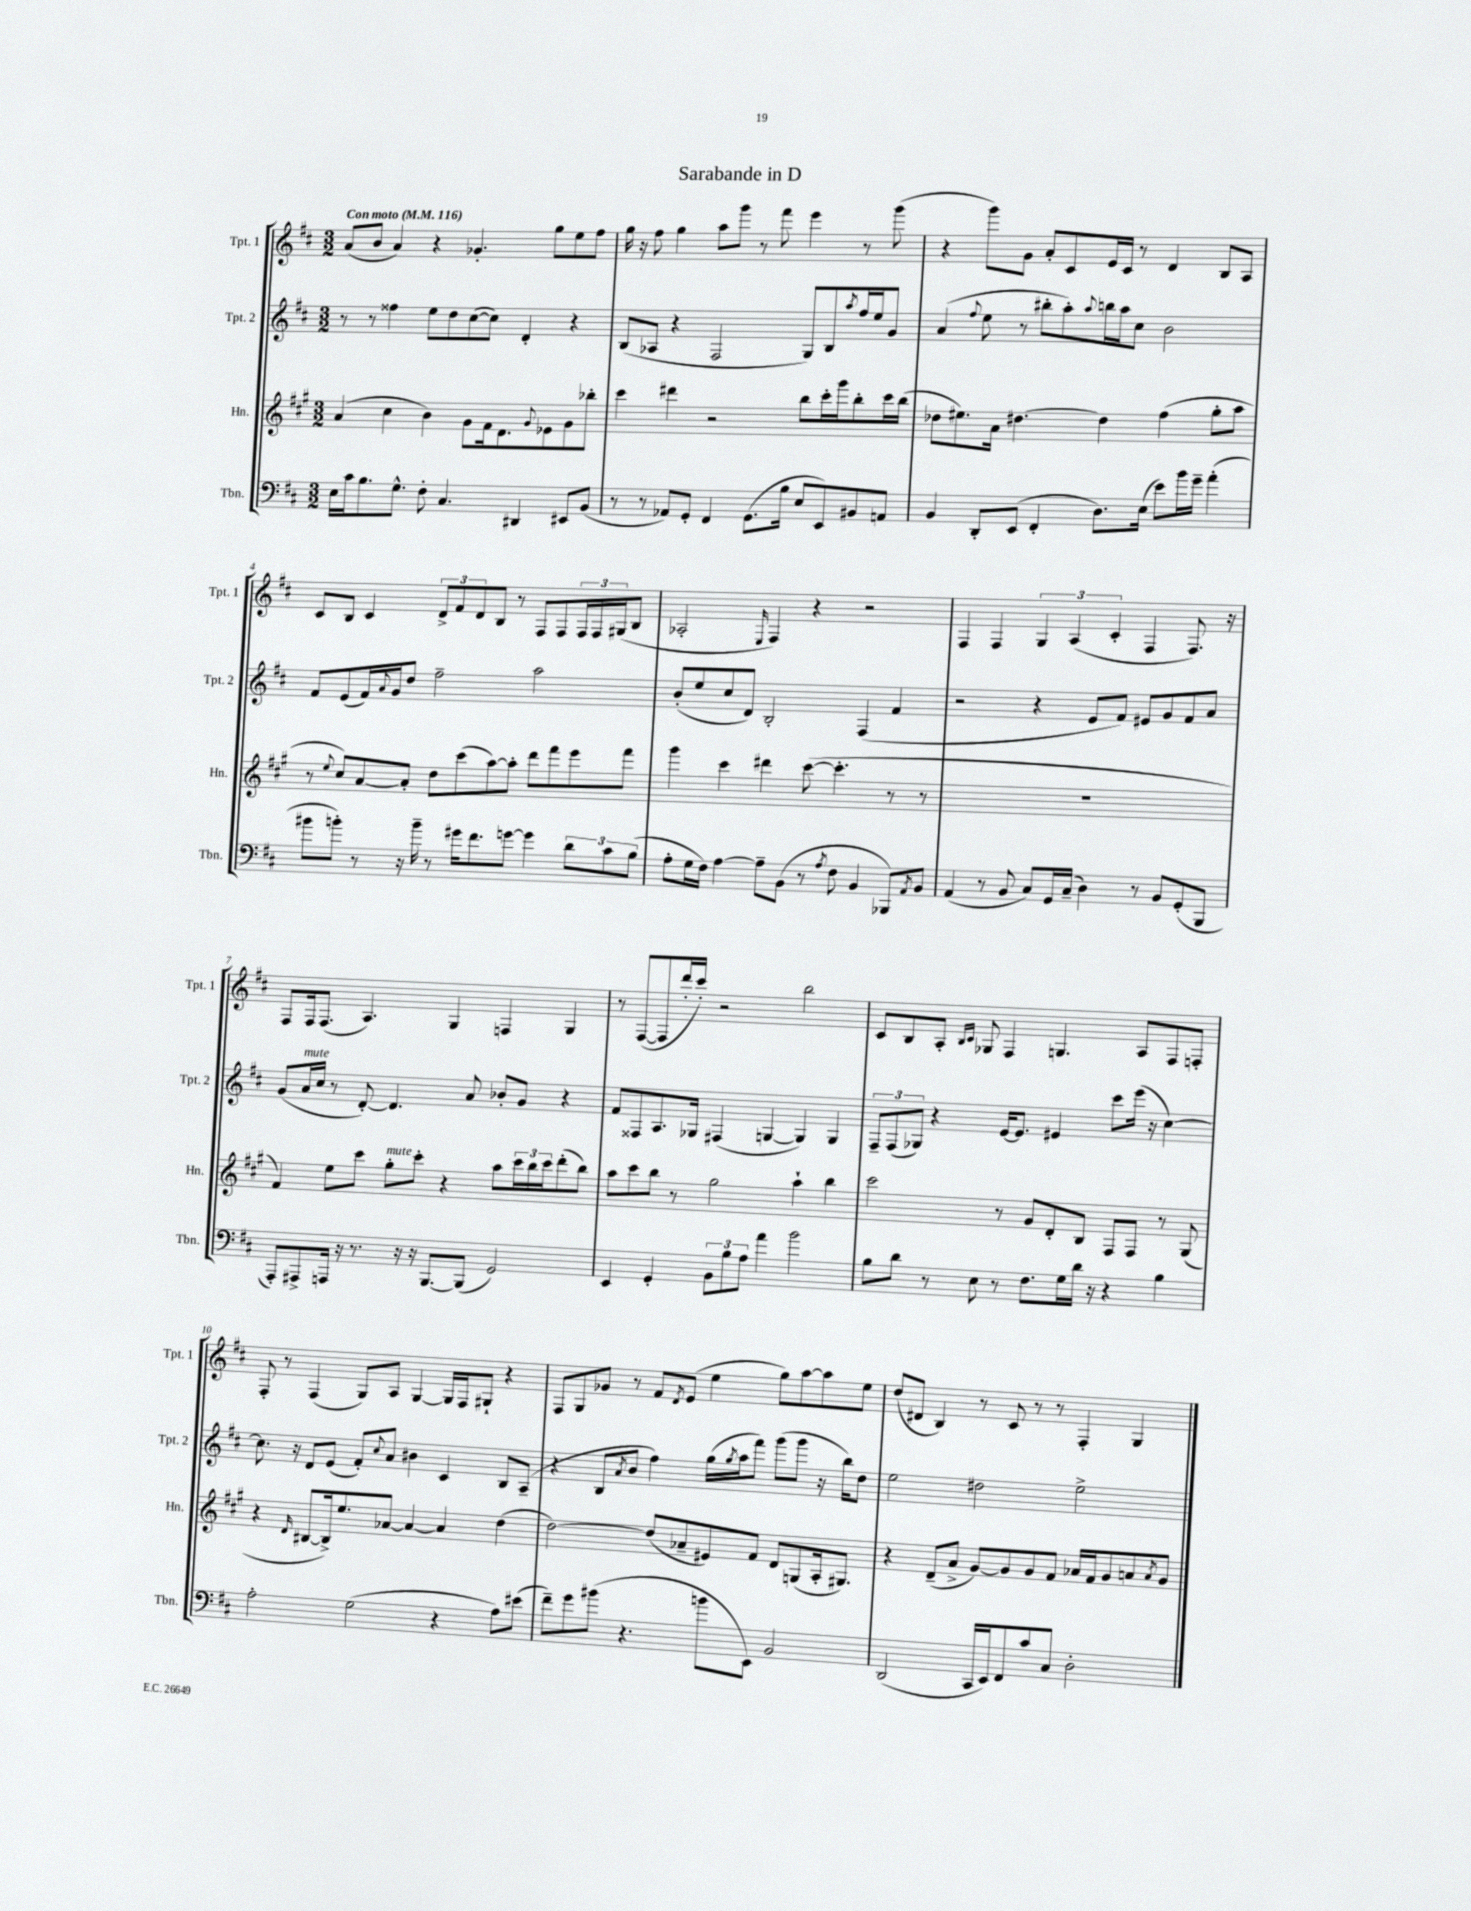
\header { title = "Sarabande in D" }
<<
\new StaffGroup <<
\new Staff = "s0" \with { instrumentName = "Tpt. 1" shortInstrumentName = "Tpt. 1" } {
    \clef treble \key d \major \numericTimeSignature \time 3/2 \tempo "Con moto" 4 = 116
    a'8( b'8 a'4) r4 ges'4.-. g''8 e''8 fis''8 |
    g''16 r16 fis''8 g''4 a''8 g'''8 r8 fis'''8 e'''4 r8 g'''8( |
    r4 g'''8) g'8 a'8-. cis'8 e'16 cis'16 r8 d'4 b8 a8 |
    cis'8 b8 cis'4 \tuplet 3/2 { d'8-> fis'8 d'8 } b8 r8 fis8 fis8 \tuplet 3/2 { fis16 fis16 gis16( } b8 |
    aes2-. \grace { e16 } fis4) r4 r2 |
    fis4 fis4 \tuplet 3/2 { g4 a4( cis'4-. } fis4 fis8.) r16 |
    fis8 fis16 fis8.( a4.) g4 f4 g4 |
    r8 fis8~( fis8 d'''16-. cis'''16-.) r2 b''2 |
    cis'8 b8 a8-. \grace { b16 cis'16 } ges8 fis4 g4. a8 fis8 f8-. |
    fis8-. r8 fis4( g8) a8 g4~ g16 fis16 gis8-! r4 |
    fis8 g8 ges'8 r8 fis'8 \acciaccatura { d'8 } e'8( e''4 g''8) a''8~ a''8 e''8 |
    d''8( dis'8 b4) r8 cis'8 r8 r8 fis4-. g4 \bar "|." |
}
\new Staff = "s1" \with { instrumentName = "Tpt. 2" shortInstrumentName = "Tpt. 2" } {
    \clef treble \key d \major \numericTimeSignature \time 3/2
    r8 r8 fisis''4 e''8 d''8 cis''8~( cis''8) d'4-. r4 |
    b8( aes8 r4 fis2 g8) b8 \acciaccatura { a''8 } fis''16 e''16 g'8 |
    a'4( \appoggiatura { fis''8 } e''8 r8 bis''8-. a''8-.) \appoggiatura { a''8 } b''16 a''16 cis''8 b'2 |
    fis'8 e'8( fis'16) \appoggiatura { a'8 } g'16 d''8 fis''2-- a''2 |
    b'8-.( e''8 cis''8 d'8) b2-. fis4( fis'4 |
    r2 r4 e'8 fis'8) eis'8 g'8 fis'8 a'8 |
    g'8( a'16^\markup { \italic "mute" } cis''16 r8 d'8~-.) d'4. a'8 bes'8-. g'8 r4 |
    fis'8 fisis8 a8. ges16 fis4( g4~ g4) g4 |
    \tuplet 3/2 { fis8-- fis8( ges8) } r4 e'16~ e'8. eis'4 cis'''8 e'''16( r16 cis''4~) |
    cis''8. r16 d'8 e'8( fis'8-.) \appoggiatura { cis''8 } a'8 bis'4 cis'4 b8 a8--( |
    r4 b8 \acciaccatura { a'8 } b'8 fis''4) g''16( \acciaccatura { g''8 } a''16 fis'''8) g'''8( g'''8 r16 b''16) d''8 |
    e''2 dis''2 e''2-> \bar "|." |
}
\new Staff = "s2" \with { instrumentName = "Hn." shortInstrumentName = "Hn." } {
    \clef treble \key a \major \numericTimeSignature \time 3/2
    a'4( cis''4 b'4) gis'8 fis'16 d'8. \appoggiatura { gis'8 } ees'8 gis'8 bes''8-. |
    cis'''4 dis'''4 r2 b''8 cis'''16-. gis'''16 b''8-. cis'''16 b''16( |
    des''8 eis''8.) a'16 dis''4.~ dis''4 fis''4( gis''8-. a''8 |
    r8 \appoggiatura { e''8 } cis''8) a'8~ a'8-. d''8 cis'''8( a''8~) a''8-. d'''8 fis'''8 e'''8 fis'''8 |
    gis'''4 cis'''4 dis'''4 cis'''8~( cis'''4.-. r8 r8 |
    R1. |
    fis'4) e''8 cis'''8 gis''8-.^\markup { \italic "mute" } cis'''8-. r4 a''8 \tuplet 3/2 { cis'''16 b''16 cis'''16 } d'''8-.( b''8) |
    a''8 cis'''8 b''8 r8 gis''2 a''4-! b''4 |
    cis'''2 r8 gis'8 d'8-. b8 fis8 fis8 r8 gis8( |
    r4 \grace { d'16 } bis8~ bis16->) e''8. aes'8~ aes'4~ aes'4 d''4( |
    d''2~) d''8( aes'8-- eis'8) fis'8 d'8 g8( a16-. gis8.) |
    r4 d'8--( a'8-> gis'8~) gis'8 gis'8 fis'8 aes'16 fis'16 gis'8 a'8 \acciaccatura { a'8 } gis'8 \bar "|." |
}
\new Staff = "s3" \with { instrumentName = "Tbn." shortInstrumentName = "Tbn." } {
    \clef bass \key d \major \numericTimeSignature \time 3/2
    e16 cis'16 b8. g8.-^ fis8-. cis4. dis,4 eis,8 b,8( |
    r8 r8 aes,8) g,8-. fis,4 g,8.( b16 e8 e,8) bis,8 a,8 |
    b,4 d,8-. e,8( fis,4-. d8.) e16( e'8) b'16 g'16-- a'4-.( |
    bis'8 b'8-.) r8 r16 b'16-- r8 gis'16 fis'8. g'8~ g'4 \tuplet 3/2 { d'8 cis'8 b8( } |
    a8-. g16 fis16) a4~ a8-- b,8( r8 \acciaccatura { a8 } fis8 b,4 bes,,8) \acciaccatura { a,8 } b,8 |
    a,4( r8 b,8 cis8) g,16 cis16--( d4) r8 b,8 g,8-.( b,,8 |
    a,,8-.) ais,,8-> a,,16 r16 r8. r16 r16 b,,8.~ b,,8( g,2) |
    e,4 g,4-. \tuplet 3/2 { b,8 b8 a8 } a'4 b'2 |
    b8 d'8 r8 e8 r8 fis8. g16 d'16 r16 r4 b4 |
    a2-. g2( r4 a8) eis'8( |
    fis'8--) g'8 bis'8( r4. b'8 e,8) b,2 |
    d,2( cis,16 e,16) fis,8 cis'8 cis8 d2-. \bar "|." |
}
>>
>>
